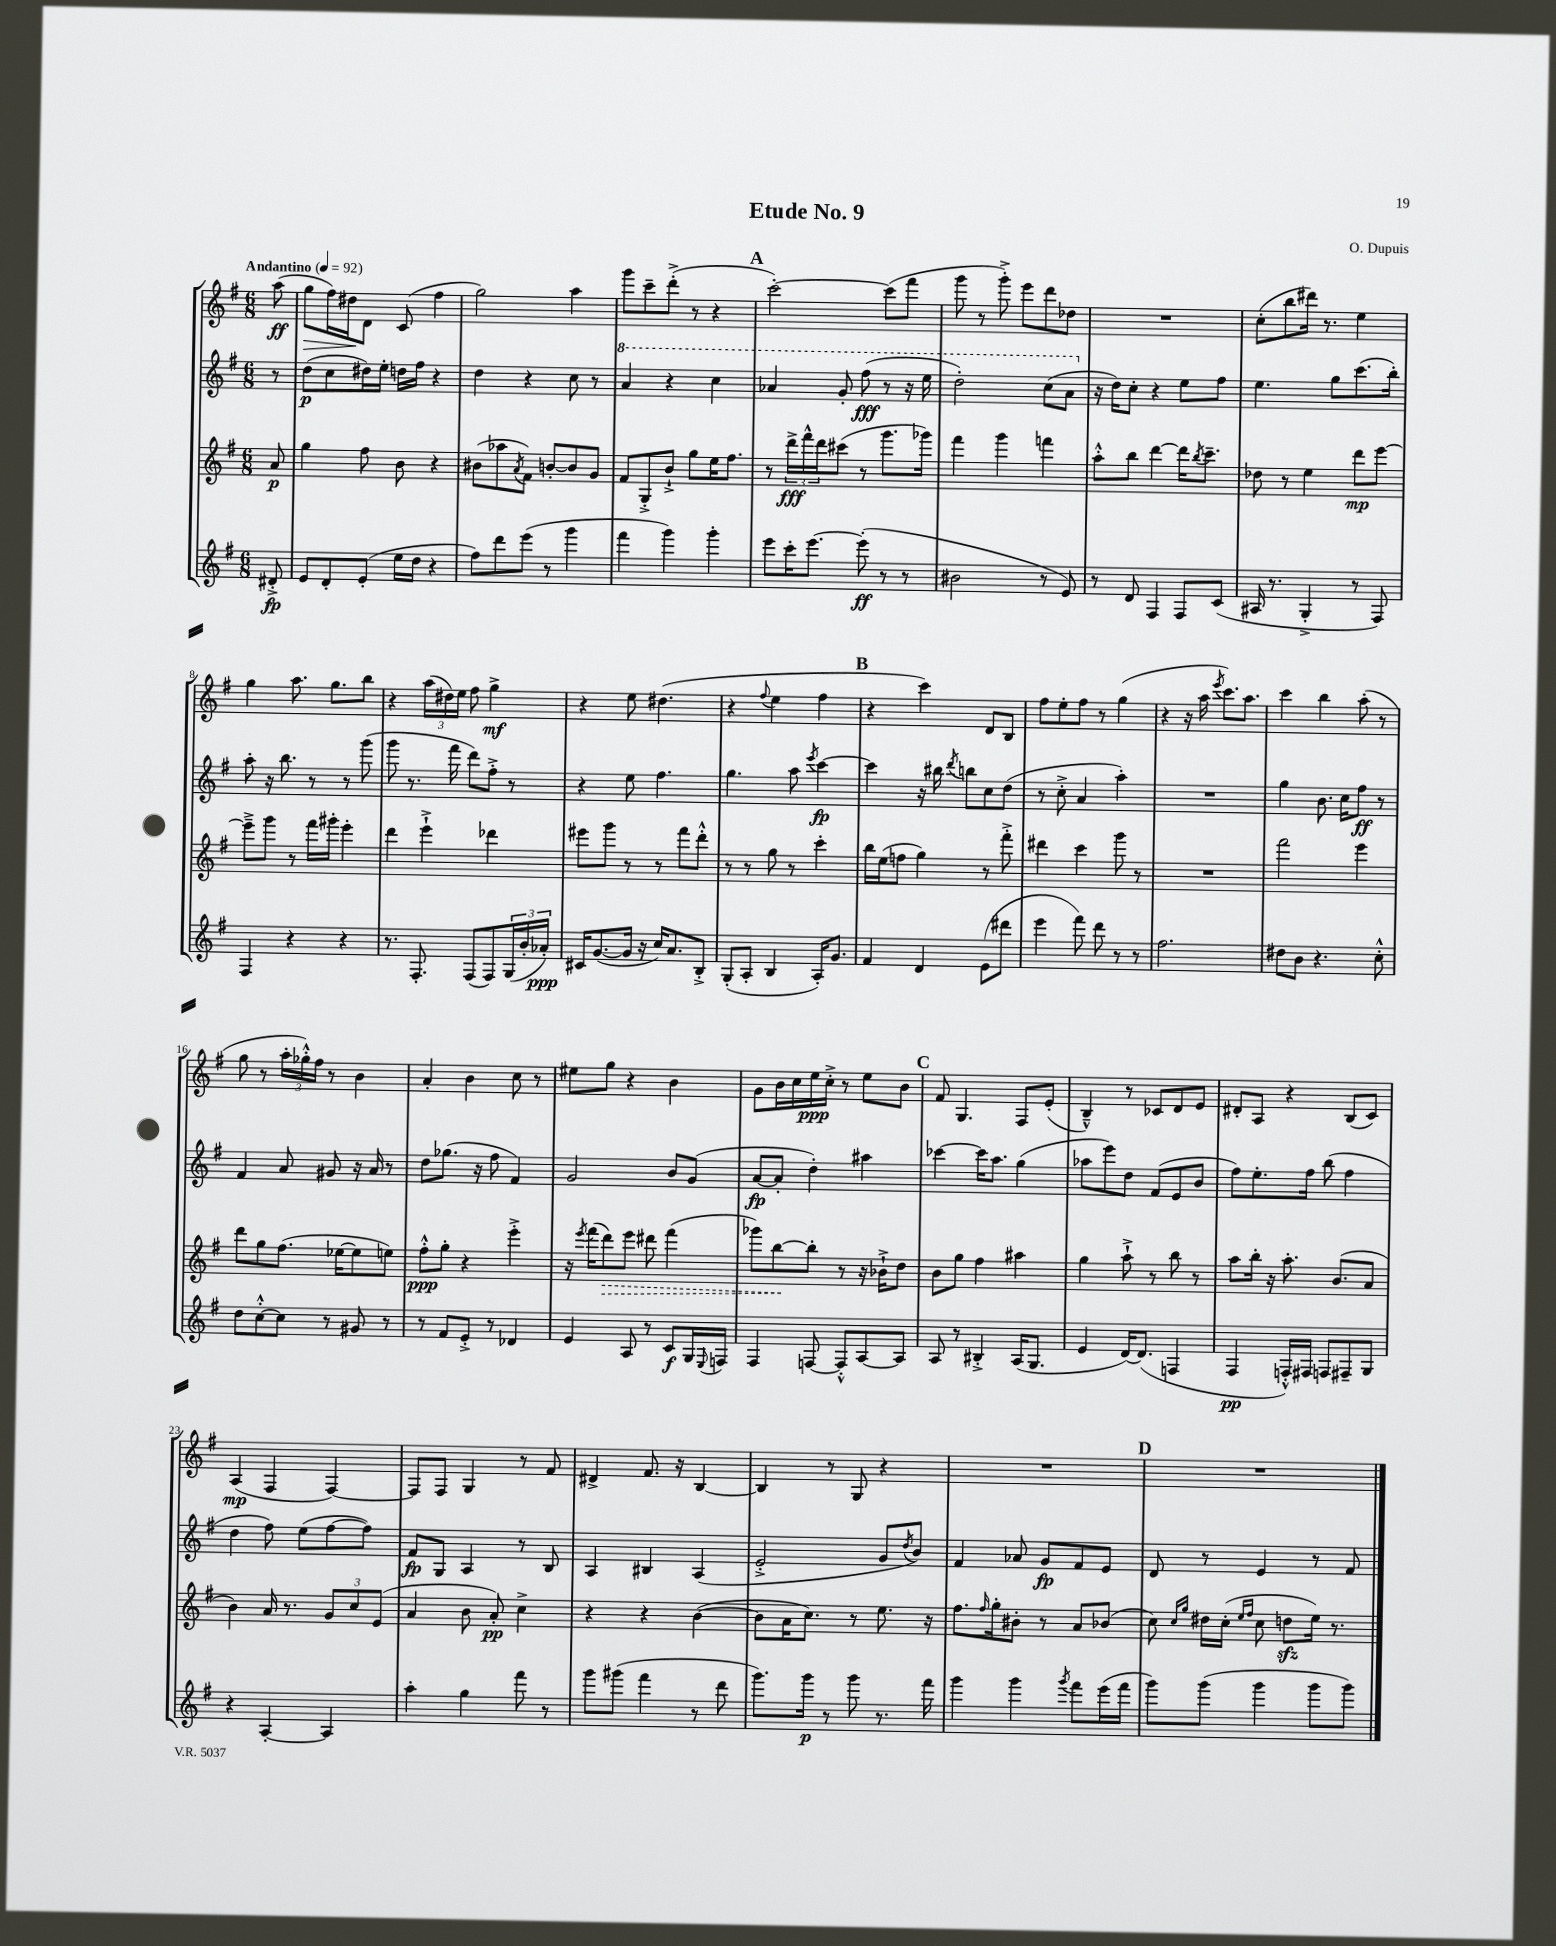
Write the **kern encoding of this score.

**kern	**kern	**kern	**kern
*staff4	*staff3	*staff2	*staff1
*clefG2	*clefG2	*clefG2	*clefG2
*k[f#]	*k[f#]	*k[f#]	*k[f#]
*M6/8	*M6/8	*M6/8	*M6/8
*MM92	*MM92	*MM92	*MM92
8d#'^	8a	8r	(8aa
=	=	=	=
8e	4gg	(8dd	8gg
8d'	.	8cc	16ff#)
.	.	.	16dd#
(8e'	8ff#	16dd#)	8d
.	.	16ee'	.
16ee	8b	16dd	(8c
16dd	.	16ff#	.
4r	4r	4r	4ff#
=	=	=	=
8ff#)	(8b#	4dd	2gg)
8ddd	8aa-	.	.
.	8qa	.	.
(8eee	8f#)	4r	.
8r	[8b'	.	.
4ggg	8b]	8cc	4aa
.	8g	8r	.
=	=	=	=
4fff#	8f#	4aa	8ggg
.	8G'^	.	8ccc~
4ggg)	8b`^	4r	(8ddd'^
.	8gg	.	8r
4ggg'	16ee	4ccc	4r
.	8.ff#	.	.
=	=	=	=
8eee	8r	4aa-	[2ccc')
16ccc'	24ddd^	.	.
.	24fff#^^	.	.
[8.eee	.	.	.
.	24ddd	.	.
.	(8ccc#	8gg'	.
(8eee']	8r	(8fff#	.
8r	8.ggg	8r	(8ccc]
8r	.	16r	8fff#
.	16ggg-)	16eee	.
=	=	=	=
2b#	4fff#	2ddd')	8ggg
.	.	.	8r
.	4ggg	.	8ggg'^)
.	.	.	8eee
8r	4fff	(8ccc	8ddd
8e)	.	8aa	8dd-
=	=	=	=
8r	8aa'^^	16r	2.r
.	.	16dd)	.
8d	8bb	8cc'	.
4F#	[4ddd	4r	.
8F#	16ddd]	8ee	.
.	8qbb	.	.
.	8.ccc~	.	.
(8c	.	8ff#	.
=	=	=	=
16A#	8dd-	4.ee	(8cc'
8.r	.	.	.
.	8r	.	8bb
4G'^	4ee	.	16ddd#)
.	.	.	8.r
.	.	8gg	.
8r	8ddd	(8.ccc	4ee
8F#)	[8eee	.	.
.	.	16bb')	.
=	=	=	=
4F#	8eee~^]	8aa'	4gg
.	8ggg	16r	.
.	.	8.bb	.
4r	8r	.	8.aa
.	16fff#	8r	.
.	16ggg#'	.	8.gg
4r	4eee'	8r	.
.	.	(8ggg	8bb
=	=	=	=
8.r	4ddd	8ggg	4r
.	.	8.r	.
8.F#'	.	.	.
.	4eee`^	.	(24aa
.	.	.	24dd#)
.	.	16fff#	.
.	.	.	24ee
(8F#	.	8ddd)	8ff#
8F#)	4ddd-	8ff#'^	4gg^
(24G	.	8r	.
24b'	.	.	.
24a-')	.	.	.
=	=	=	=
16c#	8eee#	4r	4r
([8.g	.	.	.
.	8ggg	.	.
16g]	8r	8ee	8ee
16r	.	.	.
16cc)	8r	4.ff#	(4.dd#
8.a	.	.	.
.	8fff#	.	.
8B'^	8ddd'^^	.	.
=	=	=	=
(8G'	8r	4.gg	4r
8A'	8r	.	.
.	.	.	8qqff#
4B	8gg	.	4ee
.	8r	8aa	.
.	.	8qeee	.
16A')	4ccc'	[4ccc	4ff#
8.g	.	.	.
=	=	=	=
4f#	16bb	4ccc]	4r
.	(16ee	.	.
.	8ff	.	.
4d	4gg)	16r	4ccc)
.	.	16bb#	.
.	.	8qddd	.
.	.	8bb	.
(8e	8r	8cc	8d
8ddd#	8fff#'^	(8dd	8B
=	=	=	=
4eee	4ddd#	8r	8ff#
.	.	8cc'^	8ee'
8fff#)	4ccc	4a	8ff#
8ddd	.	.	8r
8r	8ggg	4aa')	(4gg
8r	8r	.	.
=	=	=	=
2.ff#	2.r	2.r	4r
.	.	.	16r
.	.	.	16aa
.	.	.	8qeee
.	.	.	8.ccc)
.	.	.	8.aa
=	=	=	=
8dd#	2fff#	4gg	4ccc
8b	.	.	.
4.r	.	8.b	4bb
.	.	16cc	.
.	4eee	8ff#	(8aa'
8cc'^^	.	8r	8r
=	=	=	=
8dd	8ddd	4f#	8gg
[8cc'^^	8gg	.	8r
8cc]	(8.ff#	8a	24aa'
.	.	.	24gg-'^^)
.	.	.	24ff#
8r	.	8g#	8r
.	[16ee-	.	.
8g#	8ee-]	16r	4b
.	.	16a	.
8r	8ee)	8r	.
=	=	=	=
8r	8ff#'^^	8dd	4a'
8f#	8gg'	(8.gg-	.
8e'^	4r	.	4b
.	.	16r	.
8r	.	8ff#	.
4d-	4eee'^	4f#)	8cc
.	.	.	8r
=	=	=	=
4e	16r	2g	8ee#
.	8qeee	.	.
.	(16fff#	.	.
.	8ddd)	.	8gg
8A	8eee	.	4r
8r	8ddd#	.	.
8c	(4fff#	8b	4b
16G	.	(8g	.
8qqE	.	.	.
16F	.	.	.
=	=	=	=
4F#	8ggg-)	[8a	8g
.	[8bb	8a']	16b
.	.	.	16cc
[8F	8bb']	4dd')	16ee
.	.	.	16cc'^
8F'^^]	8r	.	8r
[8A	16r	4aa#	8ee
.	16b-`^	.	.
8A]	8dd	.	8b
=	=	=	=
8A	8b	[4ccc-	8f#
8r	8gg	.	4.G
4B#'^	4ff#	16ccc-]	.
.	.	8.aa	.
(16A	4aa#	(4gg	8F#
8.G	.	.	.
.	.	.	(8e'
=	=	=	=
4e	4gg	8aa-	4B~^^)
.	.	8eee)	.
[16d)	8aa`^	8dd	8r
(8.d]	.	.	.
.	8r	(8f#	8c-
4F	8bb	8e	8d
.	8r	8b	8e
=	=	=	=
4F#	8aa	8ff#)	8d#'
.	16bb'	8.ee'	8A
.	16r	.	.
16F'^^)	8.aa'	.	4r
16F#	.	16ff#	.
8F	.	(8bb	.
.	(8.b	.	.
8F#~	.	4ff#	(8B
8G	8a	.	8c)
=	=	=	=
4r	4b)	4dd	(4A
[4A'	16a	8ff#)	4F#
.	8.r	.	.
.	.	(8ee	.
4A]	12g	[8ff#	[4F#)
.	12cc	.	.
.	.	8ff#])	.
.	(12e	.	.
=	=	=	=
4aa'	4a	8f#	8F#]
.	.	8G	8F#
4gg	8b	4A	4G
.	8a')	.	.
8fff#	4cc^	8r	8r
8r	.	8B	8f#
=	=	=	=
8ggg	4r	4A	4d#^
(8ggg#	.	.	.
4fff#	4r	4B#	8.f#
.	.	.	16r
8r	([4b	(4A	[4B
8ddd	.	.	.
=	=	=	=
8.ggg)	8b]	2e'^	4B]
.	16a	.	.
16ggg	8.cc)	.	.
8r	.	.	8r
8ggg	8r	.	8G
8.r	8.ee	8g	4r
.	.	8qdd	.
.	.	8b)	.
16fff#	16r	.	.
=	=	=	=
4ggg	8.ff#	4f#	2.r
.	16qqff#	.	.
.	16gg'	.	.
4ggg	8b#'	8a-	.
.	8r	8g	.
8qggg	.	.	.
8fff#	8a	8f#	.
(16eee	(8b-	8e	.
16fff#	.	.	.
=	=	=	=
8ggg)	8cc)	8d	2.r
.	16qqcc	.	.
.	16qqgg	.	.
(8ggg	16dd#	8r	.
.	(16cc'	.	.
.	16qqee	.	.
.	16qqff#	.	.
4ggg	8cc	4e	.
.	8dd	.	.
8ggg	16ee)	8r	.
.	8.r	.	.
8ggg)	.	8f#	.
==	==	==	==
*-	*-	*-	*-
